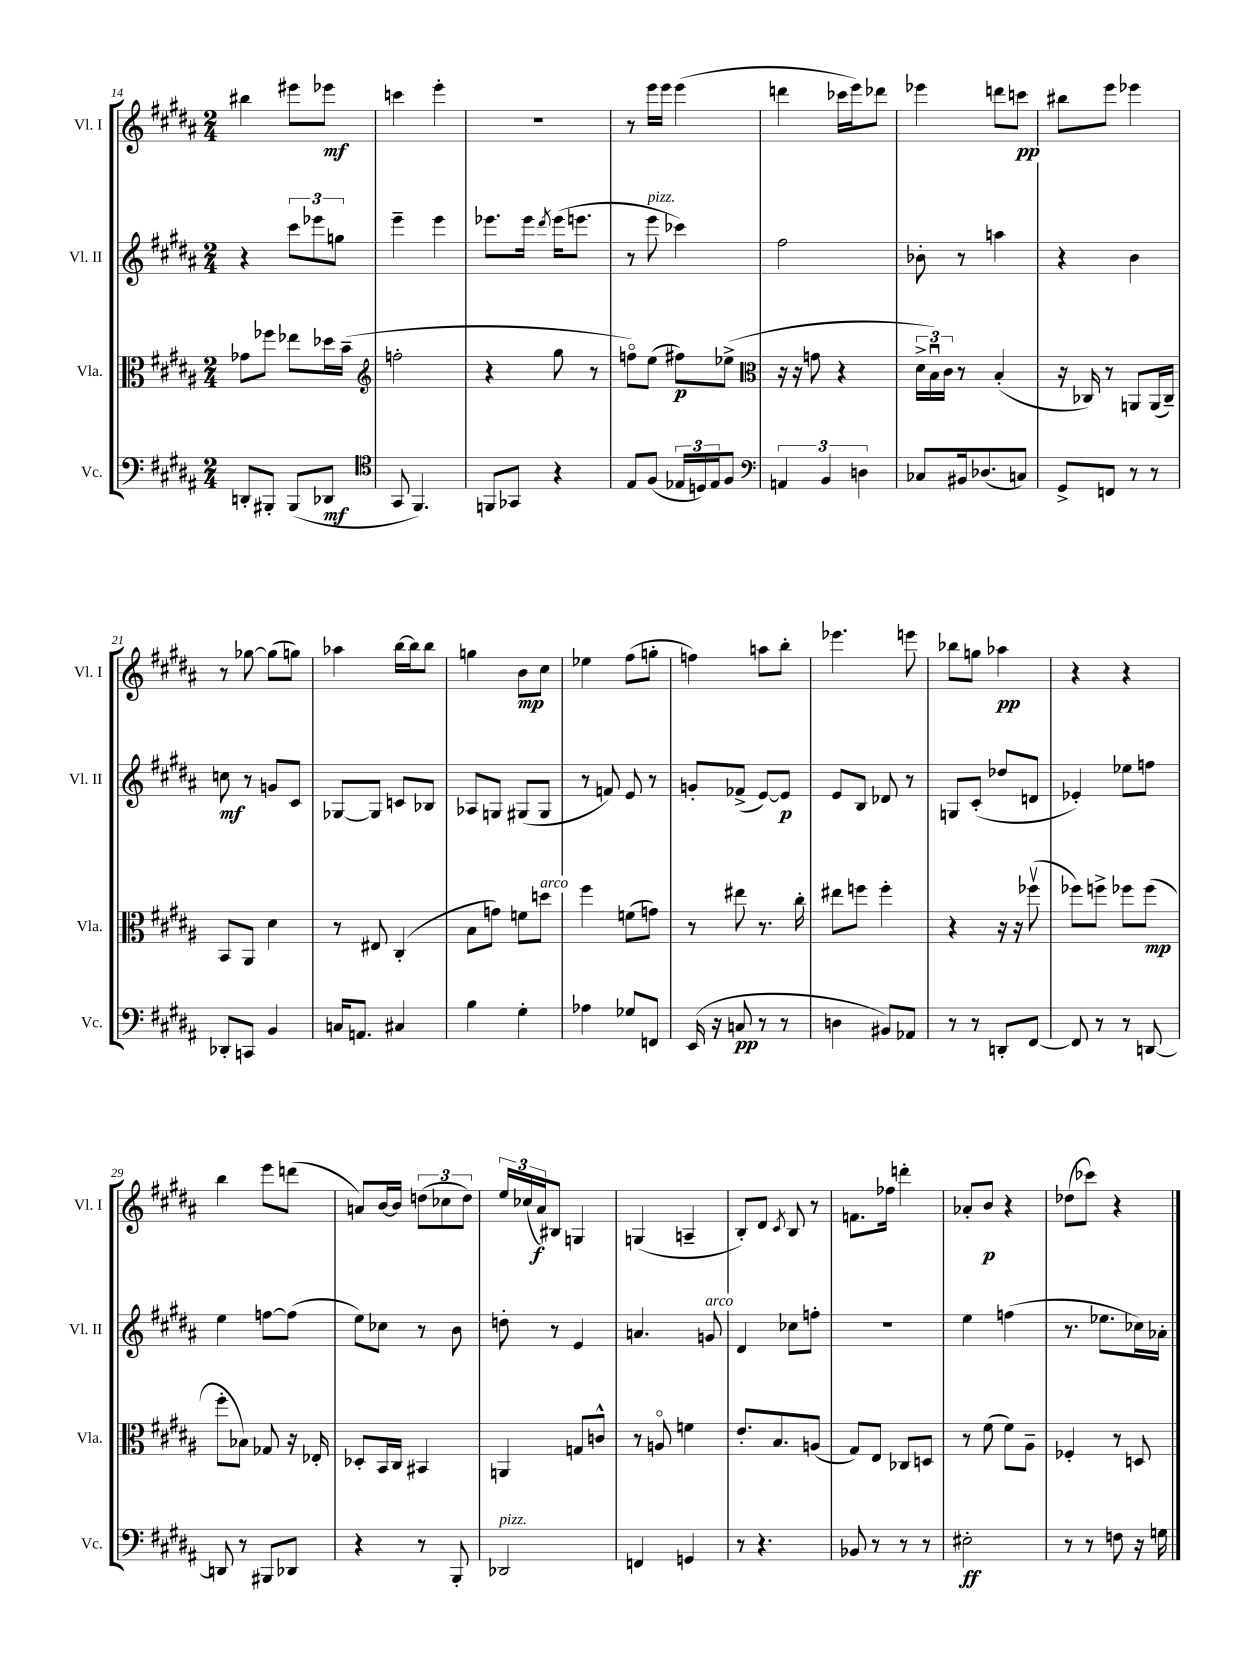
<<
\new StaffGroup <<
\new Staff = "s0" \with { instrumentName = "Vl. I" shortInstrumentName = "Vl. I" } {
    \clef treble \key b \major \numericTimeSignature \time 2/4
    bis''4 eis'''8 ees'''8\mf |
    c'''4 e'''4-. |
    r2 |
    r8 e'''16 e'''16 e'''4( |
    d'''4 ces'''16 e'''16) des'''8 |
    ees'''4 d'''8 c'''8\pp |
    bis''8 e'''8 ees'''4 |
    r8 ges''8~ ges''8( g''8) |
    aes''4 b''16~ b''16 b''8 |
    g''4 b'8\mp cis''8 |
    ees''4 fis''8( g''8-. |
    f''4) a''8 b''8-. |
    ees'''4. e'''8 |
    bes''8 g''8 aes''4\pp |
    r4 r4 |
    b''4 e'''8 d'''8( |
    a'8) b'16~ b'16 \tuplet 3/2 { d''8( ces''8 d''8) } |
    \tuplet 3/2 { e''16 ces''16( ais'16\f) } bis8 g4 |
    g4( a4-- |
    b8-.) dis'8 \acciaccatura { cis'8 } b8 r8 |
    f'8. fes''16 d'''4-. |
    aes'8-. b'8\p r4 |
    des''8( ces'''8) r4 \bar "|." |
}
\new Staff = "s1" \with { instrumentName = "Vl. II" shortInstrumentName = "Vl. II" } {
    \clef treble \key b \major \numericTimeSignature \time 2/4
    r4 \tuplet 3/2 { cis'''8 ees'''8 g''8 } |
    e'''4-- e'''4 |
    ees'''8. ees'''16 \acciaccatura { dis'''8 } ees'''16( e'''8. |
    r8 e'''8^\markup { \italic "pizz." } ces'''4) |
    fis''2 |
    bes'8-. r8 a''4 |
    r4 b'4 |
    c''8\mf r8 g'8 cis'8 |
    ges8~ ges8 c'8 bes8 |
    aes8 g8 gis8( gis8 |
    r8 f'8) e'8 r8 |
    g'8-. fes'8->( e'8~) e'8\p |
    e'8 b8 des'8 r8 |
    g8 cis'8-.( des''8 d'8 |
    ees'4-.) ees''8 f''8 |
    e''4 f''8~ f''8( |
    e''8) ces''8 r8 b'8 |
    d''8-. r8 e'4 |
    a'4. g'8^\markup { \italic "arco" } |
    dis'4 ces''8 f''8-. |
    R2 |
    e''4 f''4( |
    r8. ees''8. ces''16) aes'16-. \bar "|." |
}
\new Staff = "s2" \with { instrumentName = "Vla." shortInstrumentName = "Vla." } {
    \clef alto \key b \major \numericTimeSignature \time 2/4
    ges'8 fes''8 ees''8 des''16 b'16--( |
    \clef treble f''2-. |
    r4 gis''8 r8 |
    f''8\flageolet) e''8( fis''8\p) ees''8->( |
    \clef alto r16 r16 g'8 r4 |
    \tuplet 3/2 { dis'16-> b16\downbow) cis'16 } r8 b4-.( |
    r16 ces16) r8 a,8 a,16( ces16--) |
    b,8 ais,8 dis'4 |
    r8 eis8 cis4-.( |
    b8 g'8) f'8 d''8^\markup { \italic "arco" } |
    fis''4 f'8( g'8) |
    r8 eis''8 r8. cis''16-. |
    eis''8 f''8 f''4-. |
    r4 r16 r16 fes''8\upbow( |
    fes''8) f''8-> fes''8 fes''8\mp( |
    fis''8-. bes8) ges8 r16 ees16-. |
    des8-. b,16 cis16 bis,4 |
    a,4 g8 c'8-^ |
    r8 a8\flageolet f'4 |
    e'8.-. b8. a8( |
    gis8) e8 ces8 d8 |
    r8 fis'8( fis'8) ais8-- |
    fes4-. r8 d8 \bar "|." |
}
\new Staff = "s3" \with { instrumentName = "Vc." shortInstrumentName = "Vc." } {
    \clef bass \key b \major \numericTimeSignature \time 2/4
    d,8-. bis,,8-. bis,,8( des,8\mf |
    \clef tenor gis,8 fis,4.) |
    f,8 ges,8 r4 |
    e8 fis8( \tuplet 3/2 { ees16 d16) ees16 } fis8 |
    \clef bass \tuplet 3/2 { a,4 b,4 d4 } |
    ces8 bis,16 des8.( c8) |
    gis,8-> f,8 r8 r8 |
    des,8-. c,8 b,4 |
    c16 a,8. cis4 |
    b4 gis4-. |
    aes4 ges8 f,8 |
    e,16( r16 c8\pp r8 r8 |
    d4 bis,8) aes,8 |
    r8 r8 d,8-. fis,8~ |
    fis,8 r8 r8 d,8~ |
    d,8 r8 bis,,8 des,8 |
    r4 r8 b,,8-. |
    des,2^\markup { \italic "pizz." } |
    f,4 g,4 |
    r8 r4. |
    bes,8 r8 r8 r8 |
    eis2-.\ff |
    r8 r8 f8 r16 g16 \bar "|." |
}
>>
>>
\layout { \context { \Score currentBarNumber = #14 } }
